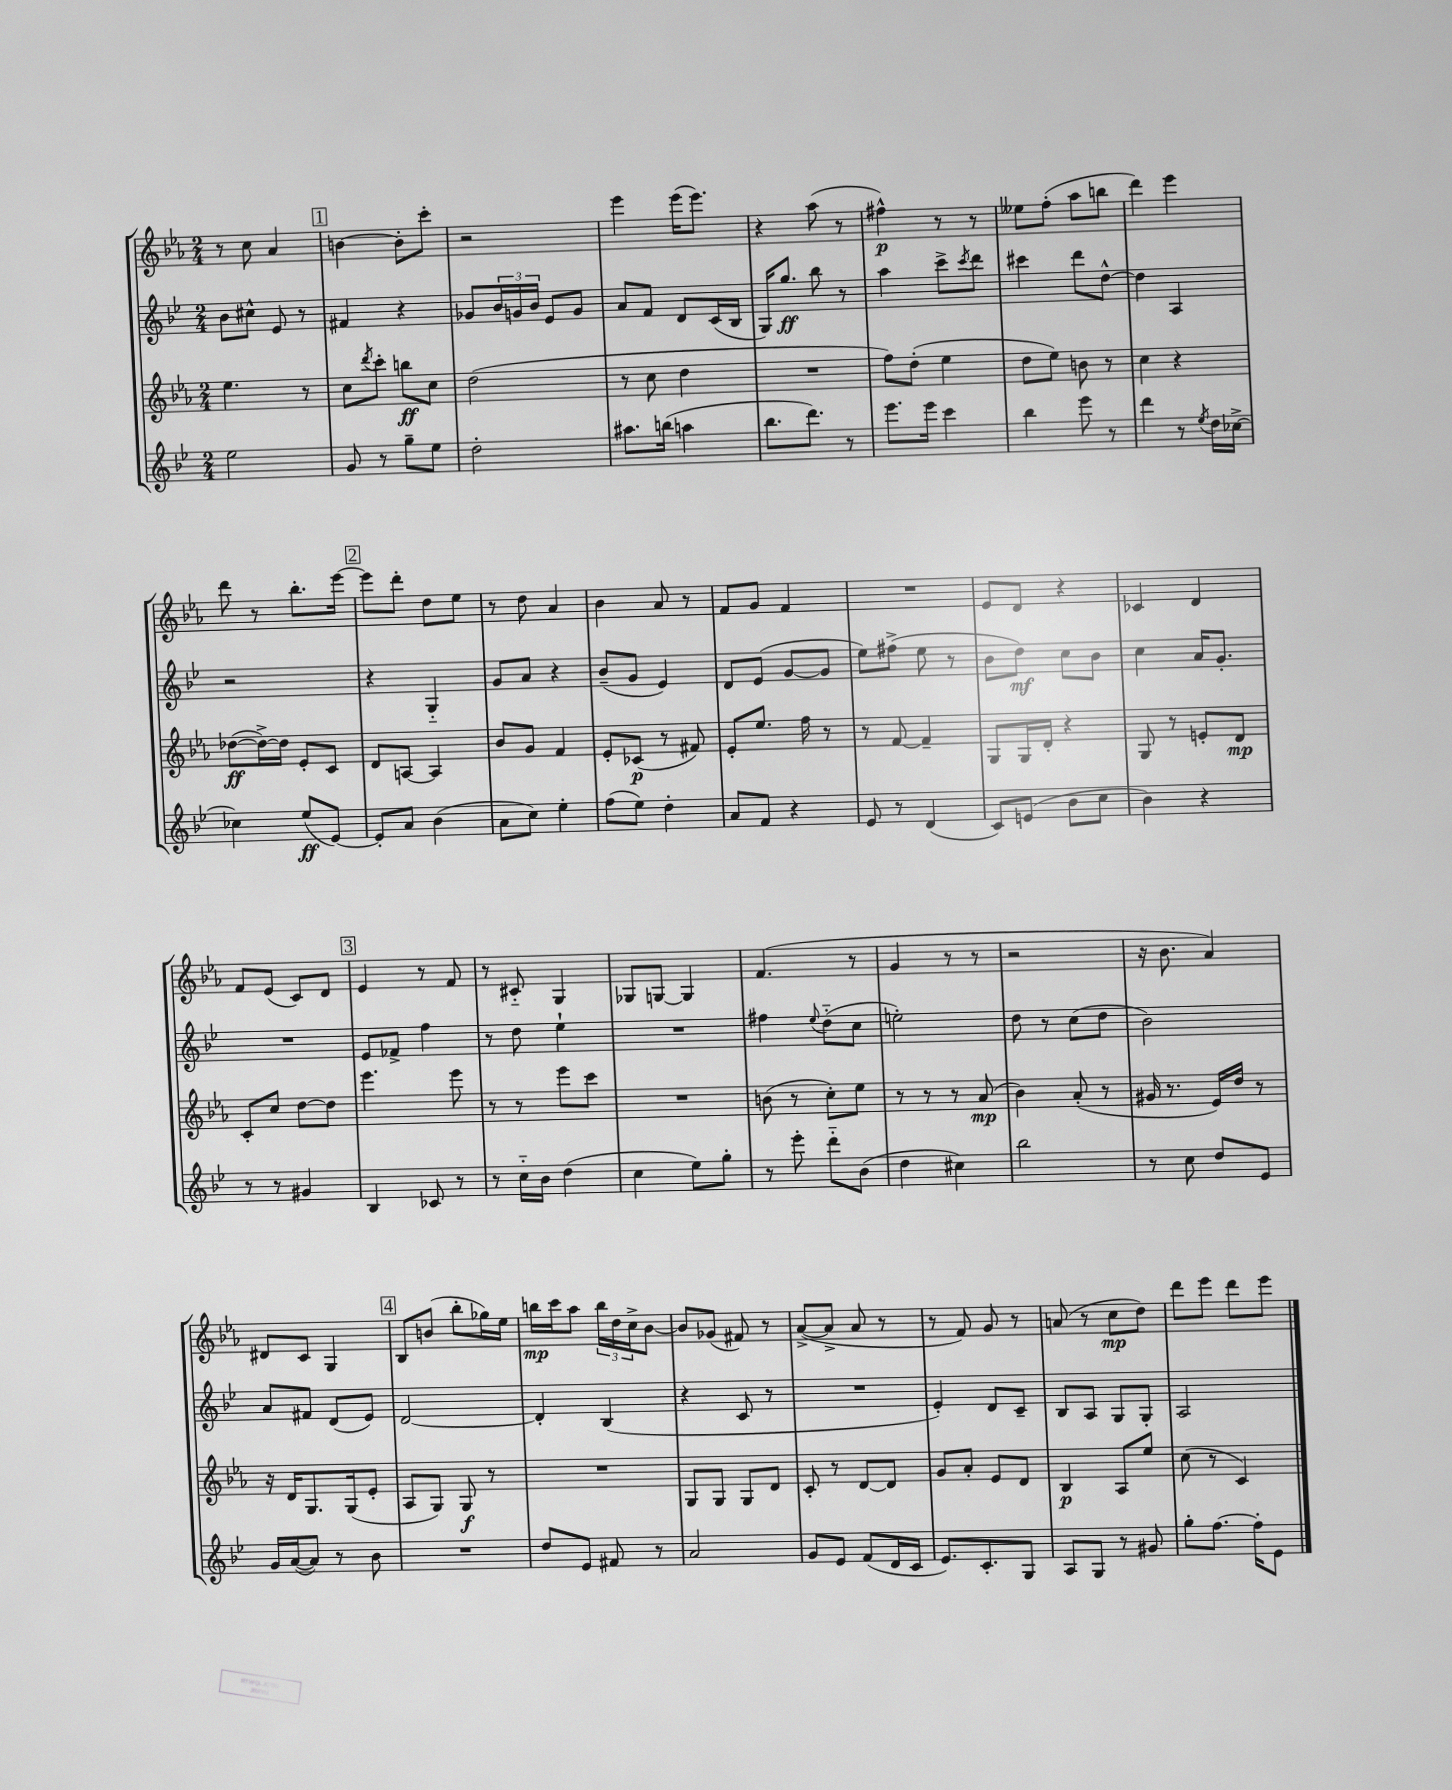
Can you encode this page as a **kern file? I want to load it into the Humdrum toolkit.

**kern	**kern	**kern	**kern
*staff4	*staff3	*staff2	*staff1
*clefG2	*clefG2	*clefG2	*clefG2
*k[b-e-]	*k[b-e-a-]	*k[b-e-]	*k[b-e-a-]
*M2/4	*M2/4	*M2/4	*M2/4
2ee-	4.ee-	8b-	8r
.	.	8cc#^^	8cc
.	.	8e-	4a-
.	8r	8r	.
=	=	=	=
8g	8cc	4f#	[4b
.	8qddd	.	.
8r	8ccc'	.	.
8gg~	8bb	4r	8b']
8ee-	8cc	.	8ccc'
=	=	=	=
2dd'	(2dd	8g-	2r
.	.	24b-	.
.	.	24g	.
.	.	24b-	.
.	.	8e-	.
.	.	8g	.
=	=	=	=
8.aa#	8r	8a	4eee-
.	8cc	8f	.
(16bb	.	.	.
4aa	4dd	8d	(16eee-
.	.	.	8.eee-)
.	.	(16c	.
.	.	16B-	.
=	=	=	=
8.bb-	2r	16G)	4r
.	.	8.gg	.
8.ddd)	.	.	.
.	.	8bb-	(8aa-
8r	.	8r	8r
=	=	=	=
8.eee-	8ff)	4aa	4ff#^^)
.	(8dd'	.	.
16eee-	.	.	.
4ccc	4ee-	8ccc^	8r
.	.	8qccc	.
.	.	8ddd	8r
=	=	=	=
4bb-	8dd	4ccc#	8ee--
.	8ee-)	.	(8ff'
8eee-	8b	8ddd	8aa-
8r	8r	[8dd^^	8bb
=	=	=	=
4ddd	4cc	4dd]	4ddd)
8r	4r	4A	4eee-
8qee-	.	.	.
16dd	.	.	.
[16cc-^	.	.	.
=	=	=	=
4cc-]	([8dd-	2r	8ddd
.	16dd-^_)	.	8r
.	16dd-]	.	.
(8ee-	8e-'	.	8.bb-'
[8e-)	8c	.	.
.	.	.	[16eee-
=	=	=	=
8e-']	8d	4r	8eee-]
8a	[8A	.	8ddd'
(4b-	4A]	4G'~	8dd
.	.	.	8ee-
=	=	=	=
8a	8b-	8g	8r
8cc)	8g	8a	8dd
4ee-'	4f	4r	4a-
=	=	=	=
(8ff	8e-'	(8b-~	4b-
8ee-)	(8c-	8g	.
4dd'	8r	4e-)	8a-
.	8f#)	.	8r
=	=	=	=
8a	8e-'	8d	8f
8f	8.ee-	(8e-	8g
4r	.	[8g	4f
.	16ff	.	.
.	8r	8g]	.
=	=	=	=
8e-	8r	8ee-)	2r
8r	[8f	(8ff#^	.
(4d	4f~]	8ee-	.
.	.	8r	.
=	=	=	=
8c)	8G	8b-	8e-
(8e	16G	8dd)	8d
.	16d'	.	.
8b-	4r	8cc	4r
8cc	.	8b-	.
=	=	=	=
4b-)	8G	4cc	4c-
.	8r	.	.
4r	8e'	16a	4d
.	.	8.g'	.
.	8d	.	.
=	=	=	=
8r	8c'	2r	8f
8r	8cc	.	(8e-
4g#	[8dd	.	8c)
.	8dd]	.	8d
=	=	=	=
4B-	4.eee-	8e-	4e-
.	.	8f-^	.
8c-	.	4ff	8r
8r	8eee-	.	8f
=	=	=	=
8r	8r	8r	8r
16cc'~	8r	8dd	8c#'~
16b-	.	.	.
(4dd	8eee-	4ee-`	4G
.	8ccc	.	.
=	=	=	=
4cc	2r	2r	8G-
.	.	.	[8G
8ee-)	.	.	4G]
8gg'	.	.	.
=	=	=	=
8r	(8b	4ff#	(4.f
8eee-'	8r	.	.
.	.	8qqee-	.
8ddd'~	8cc')	(8dd'~	.
(8b-	8ee-	8cc	8r
=	=	=	=
4dd	8r	2ee')	4g
.	8r	.	.
4cc#)	8r	.	8r
.	(8a-	.	8r
=	=	=	=
2bb-	4b-)	8dd	2r
.	.	8r	.
.	(8a-'	(8cc	.
.	8r	8dd	.
=	=	=	=
8r	16g#	2b-)	16r
.	8.r	.	8.b-
8cc	.	.	.
8dd	16e-)	.	4a-)
.	16dd	.	.
8e-	8r	.	.
=	=	=	=
16g	16r	8a	8d#
([16a	16d	.	.
8a])	8.G	8f#	8c
8r	.	(8d	4G
.	(16G	.	.
8b-	8e-'	8e-)	.
=	=	=	=
2r	8A-	[2d	8B-
.	8G)	.	(8b
.	8G	.	8bb-'
.	8r	.	16gg-)
.	.	.	16ee-
=	=	=	=
8dd	2r	4d']	16bb
.	.	.	16ccc
8e-	.	.	8aa-
8f#	.	(4B-	24bb
.	.	.	24dd
.	.	.	24cc^
8r	.	.	[8b-
=	=	=	=
2a	8G	4r	8b-]
.	8G	.	(8g-
.	8G	8c	8f#)
.	8d	8r	8r
=	=	=	=
8g	8c'	2r	([8a-^
8e-	8r	.	8a-^]
(8f	[8d	.	8a-
16d	8d]	.	8r
16c	.	.	.
=	=	=	=
8.e-)	8g	4e-')	8r
.	8a-'	.	8f)
8.c'	.	.	.
.	8e-	8d	8g
8G	8d	8c~	8r
=	=	=	=
8A	4B-	8B-	(8a
8G	.	8A	8r
8r	8A-	8G	8cc
8g#	8ee-	8G'	8dd)
=	=	=	=
8gg'	(8cc	2A	8ddd
[8.ff	8r	.	8eee-
.	4c)	.	8ddd
16ff']	.	.	.
8e-	.	.	8eee-
==	==	==	==
*-	*-	*-	*-
